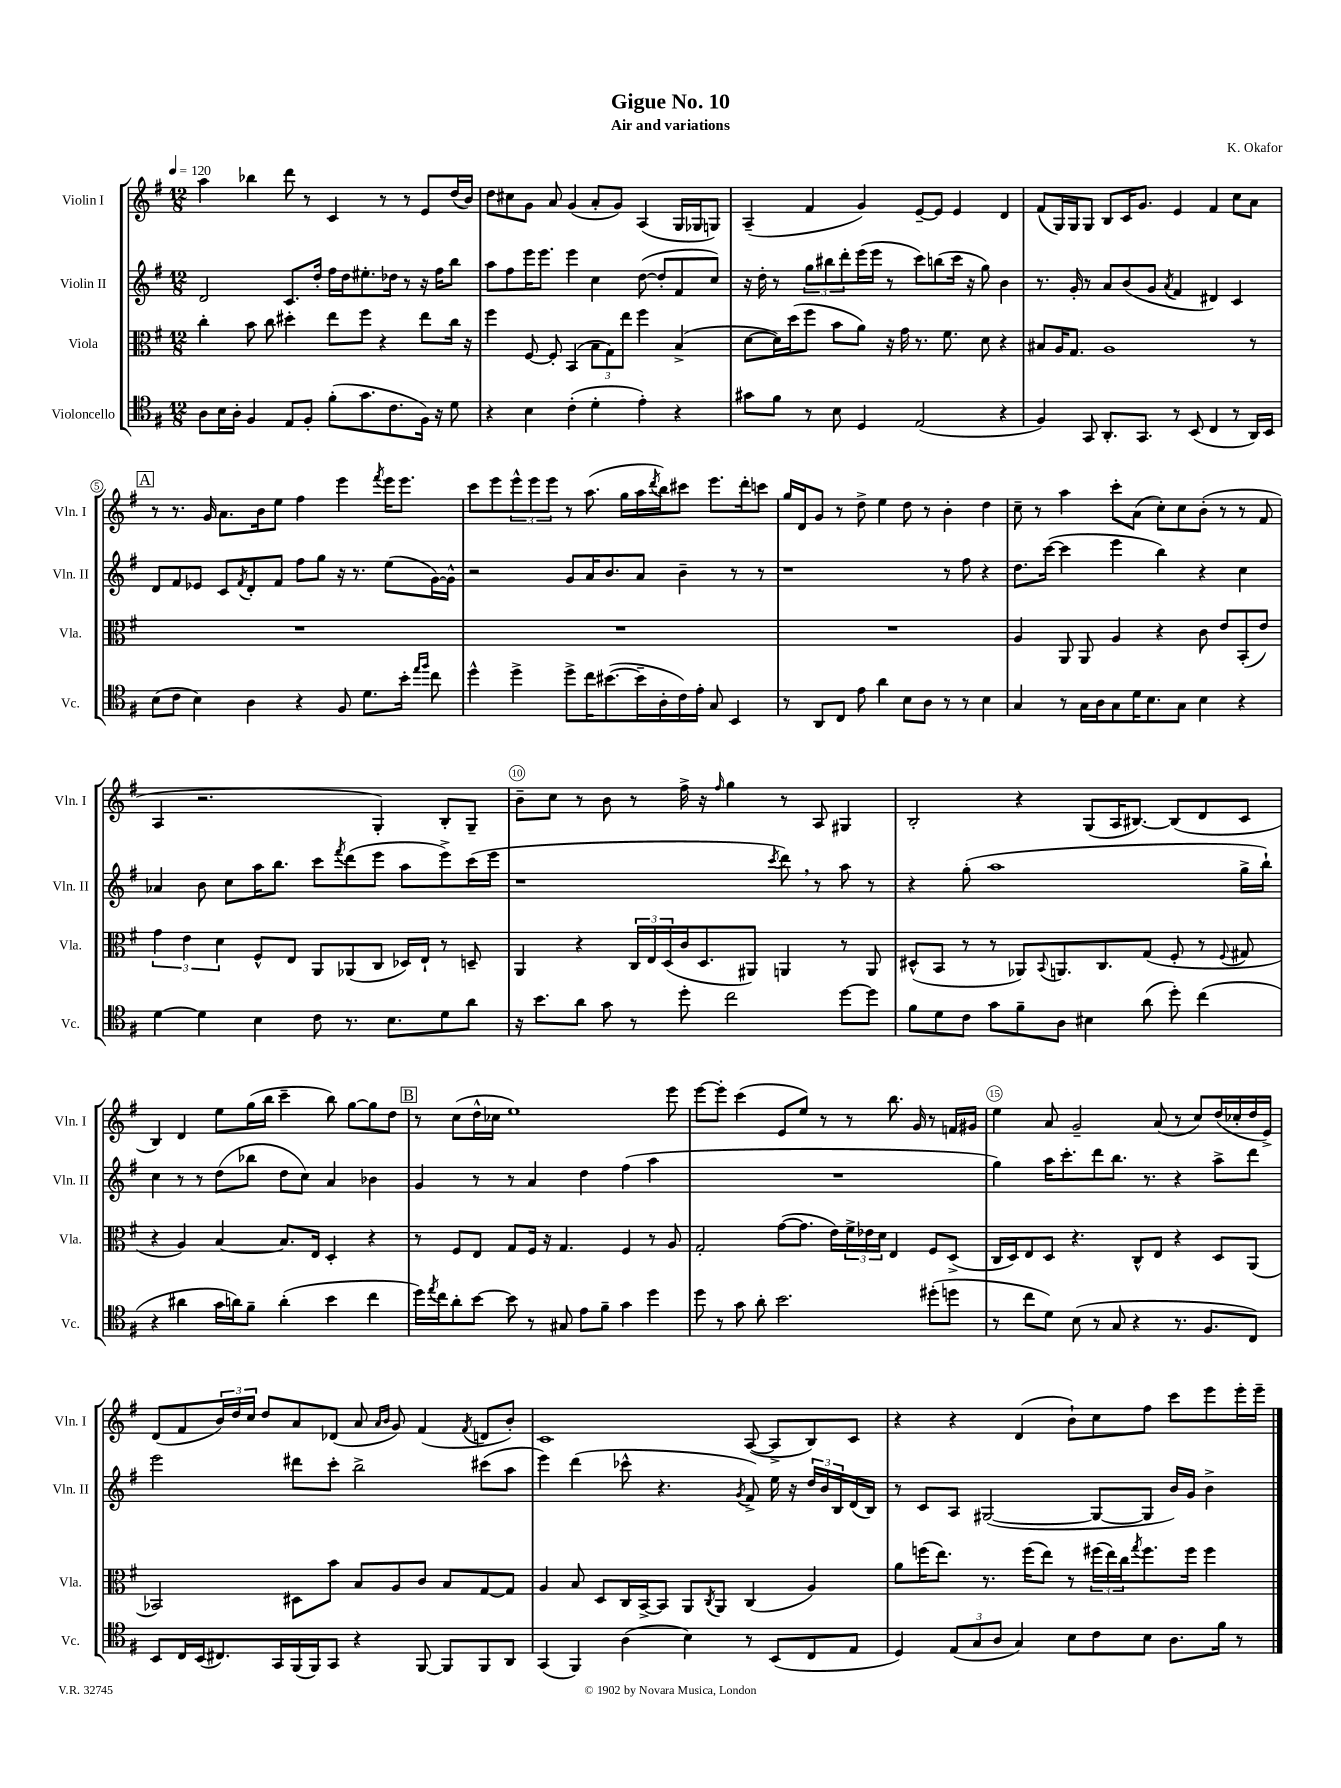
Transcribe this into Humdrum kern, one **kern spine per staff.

**kern	**kern	**kern	**kern
*part4	*part3	*part2	*part1
*staff4	*staff3	*staff2	*staff1
*I"Violoncello	*I"Viola	*I"Violin II	*I"Violin I
*I'Vc.	*I'Vla.	*I'Vln. II	*I'Vln. I
*clefC4	*clefC3	*clefG2	*clefG2
*k[f#]	*k[f#]	*k[f#]	*k[f#]
*M12/8	*M12/8	*M12/8	*M12/8
*MM120	*MM120	*MM120	*MM120
=1	=1	=1	=1
8A\L	4cc'\	2d/	4aa\
16B\L	.	.	.
16A'\JJ	.	.	.
4F#/	8b\	.	4bb-X\
.	8cc\	.	.
8E/L	4dd#X'\	8.c/L	8ddd\
8F#'/J	.	.	8r
.	.	16dd'/Jk	.
(8f#'\L	8ee\L	16ff#\LL	4c/
.	.	16dd\J	.
8.g\	8ff#\J	8.ee#X'\	.
.	4r	.	8r
8.c\	.	16dd-X\Jk	.
.	.	8r	8r
16F#\Jk)	8ee\L	16r	8e/L
16r	.	16ff#\KL	.
8d\	16cc\Jk	8bb\J	(16dd/L
.	16r	.	16b/JJ)
=2	=2	=2	=2
4r	4ff#\	8aa\L	8dd\L
.	.	8ff#\	8cc#X\
4B\	[8F#/	16eee\K	8g\J
.	.	8.eee\J	.
.	8F#'/]	.	8a/
(4c'\	(4BB/	4eee\	(4g/
4d'\	12B\L	4cc\	8a'/L
.	12G\)	.	.
.	.	.	8g/J)
.	12ee\J	.	.
4e'\)	4ff#\	([8dd\	(4A/
.	.	8dd'/L]	.
4r	(4B^/	8f#/	16G/LL
.	.	.	16G-X/J
.	.	8cc/J)	8Gn/J)
=3	=3	=3	=3
8g#X\L	[8d\L	16r	(4A~/
.	.	16dd'\	.
8f#\J	16d\L])	8r	.
.	(16dd\J	.	.
8r	8ff#\J	12gg\L	4f#/
.	.	12bb#X\	.
8B\	8b\L	.	.
.	.	12ddd'\	.
4D/	8a\J)	(16eee\L	4g/)
.	.	16eee\JJ	.
.	16r	8r	.
.	16g\	.	.
(2E/	8.r	8ccc\L)	[8e~/L
.	.	(8bbn\	8e/J]
.	8.f#\	.	.
.	.	16ccc\Jk	4e/
.	.	16r	.
.	8d\	8gg\)	.
4r	4r	4b\	4d/
=4	=4	=4	=4
4F#/)	8B#X/L	8.r	(8f#/L
.	16A/K	.	16G/L)
.	8.G/J	16g'/	16G/J
8GG/	.	8r	8G/J
8.AA'/L	1A	8a/L	8B/L
.	.	(8b/	16c/K
8.GG/J	.	.	8.g/J
.	.	8g/J	.
.	.	8qa/	.
8r	.	4f#/	4e/
(8BB/	.	.	.
4C/	.	4d#X/)	4f#/
8r	.	4c/	8cc\L
16AA/LL)	8r	.	8a\J
16BB/JJ	.	.	.
!!LO:LB:g=z
!!LO:REH:place=s1:t=A
=5	=5	=5	=5
(8B\L	1.r	8d/L	8r
8c\J	.	8f#/	8.r
4B\)	.	8e-X/J	.
.	.	.	16g/
.	.	8c/L	8.a\L
.	.	8qf#/	.
4A\	.	8d'/	.
.	.	.	16b\k
.	.	8f#/J	8ee\J
4r	.	8ff#\L	4ff#\
.	.	8gg\J	.
8F#/	.	16r	4eee\
.	.	8.r	.
8.d\L	.	.	.
.	.	.	8qfff#/
.	.	(8ee\L	16eee\KL
16b'\Jk	.	.	8.eee\J
16qqee/LL	.	.	.
16qqff#/JJ	.	.	.
8cc\	.	[16g\L)	.
.	.	16g^^\JJ]	.
=6	=6	=6	=6
4dd^^\	1.r	2r	8ccc\L
.	.	.	8eee\
4dd^\	.	.	12eee^^\
.	.	.	12eee\
.	.	.	12eee\J
8dd^\L	.	8g/L	8r
16cc\K	.	16a/K	(8.aa\
([8.b#X\	.	8.b/	.
.	.	.	16gg\LL
16b#~\L]	.	8a/J	16aa\
.	.	.	8qddd/
16A'\	.	.	16bb\J)
16c\)	.	4b~\	8ccc#X\J
16e'\JJ	.	.	.
8G/	.	.	8.eee\L
4BB/	.	8r	.
.	.	.	16ddd'\k
.	.	8r	8cccn\J
=7	=7	=7	=7
8r	1.r	1r	16gg/LL
.	.	.	16d/J
8AA/L	.	.	8g/J
8C/J	.	.	8r
8e\	.	.	8dd^\
4a\	.	.	4ee\
8B\L	.	.	8dd\
8A\J	.	.	8r
8r	.	8r	4b'\
8r	.	8ff#\	.
4B\	.	4r	4dd\
=8	=8	=8	=8
4G/	4A/	8.dd\L	8cc~\
.	.	.	8r
.	.	([16ccc\Jk	.
8r	8AA/	4ccc\]	4aa\
16G\LL	8AA/	.	.
16A\J	.	.	.
8G\	4A/	4eee\	8ccc'\L
16d\K	.	.	(8a\J
8.B\	.	.	.
.	4r	4bb\)	8cc'\L)
8G\J	.	.	8cc\
4B\	8c\	4r	(8b'\J
.	8e/L	.	8r
4r	(8BB'/	4cc\	8r
.	8e/J)	.	8f#/
!!LO:LB:g=z
=9	=9	=9	=9
[4d\	6g\	4a-X/	4A/
.	6e\	.	.
4d\]	.	8b\	2.r
.	6d\	.	.
.	.	8cc\L	.
4B\	8F#^^/L	16aa\K	.
.	.	8.bb\J	.
.	8E/J	.	.
8c\	8AA/L	8ccc\L	.
.	.	8qfff#/	.
8.r	(8AA-X/	(8ddd\	.
.	8C/J	8eee\J	4G'/)
8.B\L	.	.	.
.	16D-X/LL)	8aa\L	.
.	16E`/JJ	.	.
8d\	8r	8eee^\)	8B'/L
8a\J	8Dn~/	(16ccc\L	8G~/J
.	.	16eee\JJ	.
=10	=10	=10	=10
16r	4AA/	1r	8b~\L
8.b\L	.	.	.
.	.	.	8cc\J
8a\J	4r	.	8r
8g\	.	.	8b\
8r	24C/LL	.	8r
.	24E/	.	.
.	(24D/	.	.
8dd'\	16c/J	.	16ff#^\
.	8.D/	.	16r
.	.	.	16qqff#/
2cc\	.	.	4gg\
.	8AA#X/J)	.	.
.	.	8qccc/	.
.	4AAn/	8ddd,\)	8r
.	.	8r	8A/
[8dd\L	8r	8aa\	4G#X/
8dd\J]	8AA/	8r	.
=11	=11	=11	=11
8f#\L	(8D#X^^/L	4r	2B'/
8d\	8BB/J	.	.
8c\J	8r	(8gg'\	.
8g\L	8r	1aa	.
8f#~\	8AA-X/L)	.	4r
.	8qqBB/	.	.
8A\J	8.AAn/	.	.
4B#X\	.	.	(8G/L
.	8.C/	.	.
.	.	.	16A/K
.	.	.	[8.B#X/J)
(8a\	(8G/J	.	.
8dd'\)	8F#'/	.	(8B#/L]
(4cc\	8r	.	8d/
.	8qqF#/	.	.
.	8G#X/	16gg^\LL	8c/J
.	.	16bb`\JJ)	.
!!LO:LB:g=z
=12	=12	=12	=12
4r	4r	4cc\	4B/)
4a#X\	4A/)	8r	4d/
.	.	8r	.
16g\LL	[4B/	(8dd\L	8ee\L
16an\J)	.	.	.
8f#~\J	.	8bb-X\J	(16gg\L
.	.	.	16bb\JJ
(4a'\	8.B/L]	8dd\L	4ccc~\
.	.	8cc\J)	.
.	16E/Jk	.	.
4b\	4D'/	4a/	8bb\)
.	.	.	[8gg\L
4cc\	4r	4b-X\	8gg\]
.	.	.	8dd\J
!!LO:REH:place=s1:t=B
=13	=13	=13	=13
16dd\LL)	8r	4g/	8r
8qee/	.	.	.
16cc\J	.	.	.
8a'\	8F#/L	.	(8cc\L
[8b\J	8E/J	8r	16dd^^\L
.	.	.	16cc-X\JJ
8b\]	8G/L	8r	1ee)
8r	16F#/Jk	4a/	.
.	16r	.	.
8G#X/	4.G/	.	.
8e\L	.	4dd\	.
8f#~\J	.	.	.
4g\	4F#/	(4ff#\	.
4dd\	8r	4aa\	.
.	8A/	.	8eee\
=14	=14	=14	=14
8dd\	2G'/	1.r	[8eee\L
8r	.	.	8eee'\J]
8g\	.	.	(4ccc\
8a'\	.	.	.
2.b\	([8g\L	.	8e/L
.	8.g\J]	.	8ee/J)
.	.	.	8r
.	16e\LL)	.	.
.	24f#^\	.	8r
.	24e-X\	.	.
.	24d\JJ	.	.
.	4E/	.	8.bb\
.	.	.	16g/
(8dd#X'\L	8F#/L	.	8r
8ddn\J	(8D^/J	.	16fn/LL
.	.	.	16g#X/JJ
=15	=15	=15	=15
8r	16C/LL	4gg\)	4ee\
.	16D/J)	.	.
8cc\L	8E/	.	.
8d\J)	8D/J	16aa\KL	8a/
.	.	8.ccc'\	.
(8B\	4.r	.	2g~/
8r	.	8ddd\	.
8G/	.	8.bb\J	.
4r	8C^^/L	.	.
.	.	8.r	.
.	8E/J	.	(8a/
8.r	4r	4r	8r
.	.	.	8cc/L)
8.F#/L	.	.	.
.	8D/L	8aa^\L	(16dd/L
.	.	.	16cc-X'/
8C/J)	(8AA/J	8ddd\J	16dd/
.	.	.	16e^/JJ)
!!LO:LB:g=z
=16	=16	=16	=16
8BB/L	2BB-X/)	2eee\	(8d/L
16C/L	.	.	8f#/
(16BB/J	.	.	.
8.C#X/)	.	.	24b/L)
.	.	.	24dd/
.	.	.	24cc/JJ
.	.	.	8dd/L
16GG/L	.	.	.
(16FF#/	8D#X\L	8ddd#X\L	8a/
16FF#/J)	.	.	.
8GG/J	8b\J	8ccc'\J	(8d-X/J
4r	8B/L	2bb^\	8a/
.	.	.	16qqa/LL
.	.	.	16qqb/JJ
.	8A/	.	8g/)
[8FF#/	8c/J	.	(4f#/
8FF#/L]	8B/L	.	.
.	.	.	8qf#/
8FF#/	[8G/	(8ccc#X\L	8dn/L
8AA/J	8G/J]	8aa\J	8b'/J)
=17	=17	=17	=17
(4GG/	4A/	4eee\)	1c
4FF#/)	8B/	(4ddd\	.
.	8D/L	.	.
(4A\	16C/L	8ccc-X^^\	.
.	[16BB^/J	.	.
.	8BB/J]	4.r	.
4B\)	8AA/L	.	.
.	8qC/	.	.
.	8AA/J	.	.
.	.	8qg/	.
8r	(4C/	8f#^/)	([8A/
(8BB/L	.	16ee\	8A^/L]
.	.	16r	.
8C/	4A/)	24dd/LL	8B/)
.	.	24b/	.
.	.	24B/	.
8E/J	.	(16d/	8c/J
.	.	16B/JJ)	.
=18	=18	=18	=18
4D/)	8a\L	8r	4r
.	(16ffn\K	8c/L	.
.	8.ee\J)	.	.
(12E/L	.	8A/J	4r
12G/	.	.	.
.	8.r	([2G#X/	.
12A/J	.	.	.
4G/)	.	.	(4d/
.	(16ff\KL	.	.
.	8ee\J)	.	.
8B\L	8r	.	8b`\L)
8c\	(24ff#X\LL	8G#/L_	8cc\
.	24ee\)	.	.
.	24cc\J	.	.
.	8qgg/	.	.
8B\J	8.ff#\	8G#/J]	8ff#\J
8.A\L	.	16b/LL)	8ccc\L
.	16ff#\Jk	16g/JJ	.
.	4ff#\	4b^\	8eee\
16f#\Jk	.	.	.
8r	.	.	16eee'\L
.	.	.	16eee~\JJ
==	==	==	==
*-	*-	*-	*-
